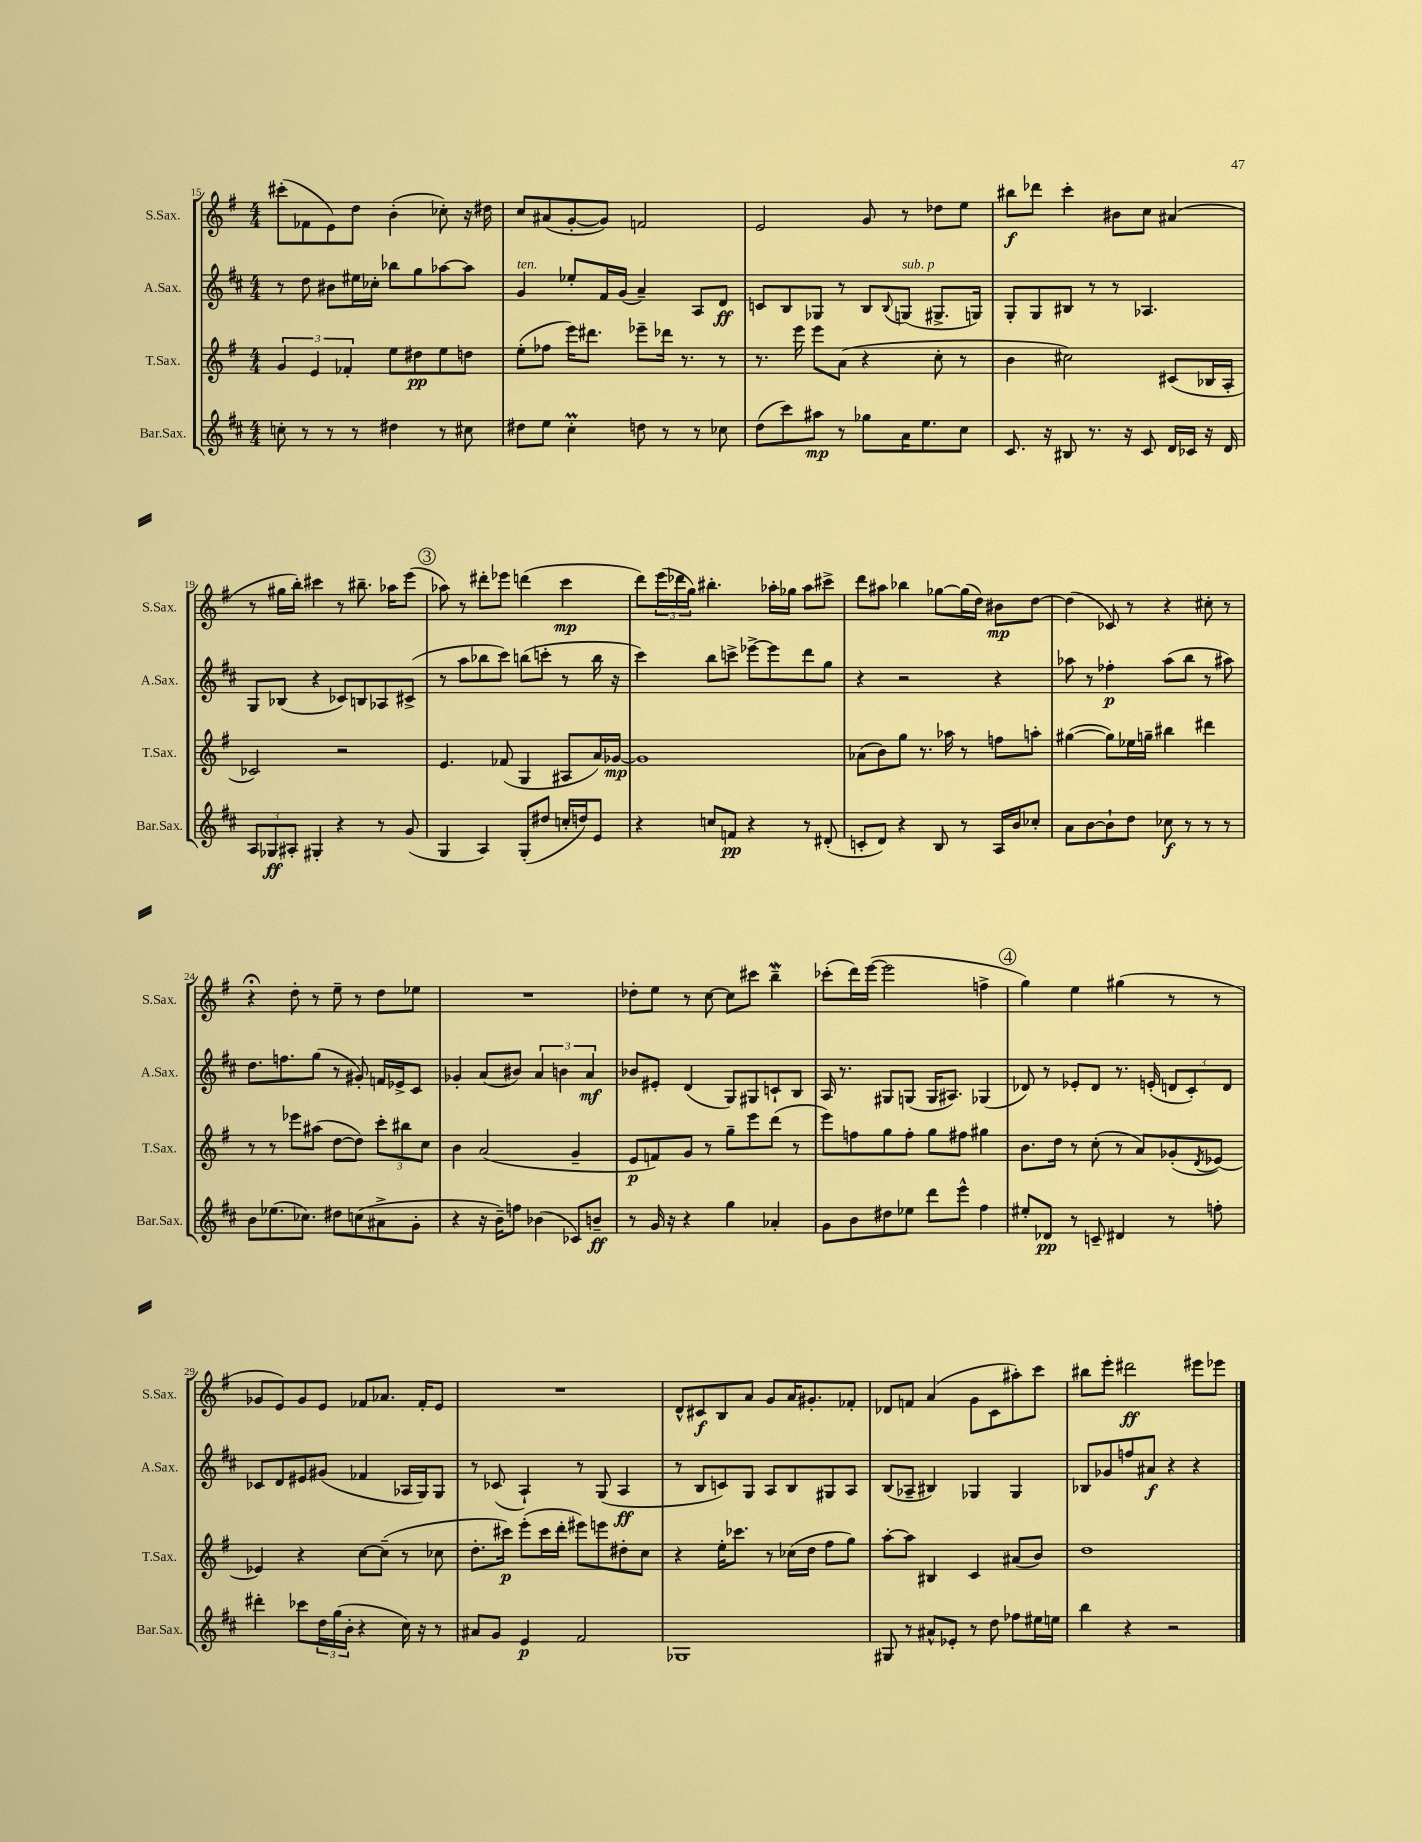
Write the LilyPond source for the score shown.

<<
\new StaffGroup <<
\new Staff = "s0" \with { instrumentName = "S.Sax." shortInstrumentName = "S.Sax." } {
    \clef treble \key g \major \numericTimeSignature \time 4/4
    cis'''8-.( fes'8 e'8) d''8 b'4-.( ces''8-.) r16 dis''16 |
    c''8 ais'8( g'8~-. g'8) f'2 |
    e'2 g'8 r8 des''8 e''8 |
    bis''8\f des'''8 c'''4-. bis'8 c''8 ais'4( |
    r8 gis''16 b''16-.) cis'''4 r8 bis''8.-- aes''16 e'''8( |
    \mark \markup { \circle "3" } aes''8) r8 dis'''8-. ees'''8 d'''4( c'''4\mp |
    d'''8) \tuplet 3/2 { e'''16( des'''16 g''16) } bis''4.-. aes''16-. ges''16 aes''8 cis'''8-> |
    d'''8 ais''8 bes''4 ges''8~ ges''16( d''16) bis'8\mp d''8~ |
    d''4( ces'8) r8 r4 cis''8-. r8 |
    r4\fermata d''8-. r8 e''8-- r8 d''8 ees''8 |
    R1 |
    des''8-. e''8 r8 c''8~ c''8 cis'''8 b''4--\mordent |
    ces'''8-.( d'''16) e'''16~( e'''2 f''4-> |
    \mark \markup { \circle "4" } g''4) e''4 gis''4( r8 r8 |
    ges'8 e'8) ges'8 e'8 fes'8 aes'8. fes'16-. e'8 |
    R1 |
    d'8-^ cis'8\f b8 a'8 g'8 a'16 gis'8.-. fes'8-. |
    des'8 f'8 a'4( g'8 c'8 ais''8-.) c'''8 |
    bis''8 e'''8-. dis'''2\ff eis'''8 ees'''8 \bar "|." |
}
\new Staff = "s1" \with { instrumentName = "A.Sax." shortInstrumentName = "A.Sax." } {
    \clef treble \key d \major \numericTimeSignature \time 4/4
    r8 d''8 bis'8 eis''16 ces''16-. bes''8 g''8 aes''8~ aes''8 |
    g'4^\markup { \italic "ten." } ees''8-. fis'16 g'16( a'4--) a8 d'8\ff |
    c'8 b8 ges8 r8 b8 \appoggiatura { b8 } g8^\markup { \italic "sub. p" }( gis8.-> g16) |
    g8-. g8 bis8 r8 r8 aes4. |
    g8 bes8( r4 ces'8) b8 aes8 cis'8->( |
    \mark \markup { \circle "3" } r8 a''8 bes''8 cis'''8) b''8( c'''8-. r8 b''16 r16 |
    cis'''4) b''8 c'''8-> ees'''8~-> ees'''8 d'''8 g''8 |
    r4 r2 r4 |
    aes''8 r8 fes''4-.\p aes''8( b''8 r8 ais''8) |
    d''8. f''8. g''8( r8 gis'8-.) f'16 ees'16-> cis'8 |
    ges'4-. a'8( bis'8) \tuplet 3/2 { a'4 b'4 a'4\mf } |
    bes'8 eis'8-. d'4( g8) gis8 c'8-! b8 |
    a16 r8. gis8 g8( g16 ais8.) ges4( |
    \mark \markup { \circle "4" } des'8) r8 ees'8-. des'8 r8. e'16-.( \tuplet 3/2 { d'8 cis'8-.) d'8 } |
    ces'8 d'8 eis'8 gis'8( fes'4 aes16 g16) g8 |
    r8 ces'8( a4-!) r8 g8( a4\ff |
    r8 b8 c'8) g8 a8 b8 gis8 a8 |
    b8( aes8-- bis4) ges4 ges4 |
    bes8 ges'8 f''8 ais'8\f r4 r4 \bar "|." |
}
\new Staff = "s2" \with { instrumentName = "T.Sax." shortInstrumentName = "T.Sax." } {
    \clef treble \key g \major \numericTimeSignature \time 4/4
    \tuplet 3/2 { g'4 e'4 fes'4-. } e''8 dis''8\pp e''8 d''8 |
    e''8-.( fes''8 e'''16) dis'''8. ees'''8-- des'''16 r8. r8 |
    r8. e'''16 e'''8 a'8( r4 c''8-. r8 |
    b'4 cis''2) cis'8( bes16 a16-. |
    ces'2) r2 |
    \mark \markup { \circle "3" } e'4. fes'8( g4 ais8 a'16) ges'16~\mp |
    ges'1 |
    aes'8( b'8) g''8 r8. aes''16 r8 f''8 a''8-. |
    gis''4~( gis''8) ees''16 g''16-- bis''4 dis'''4 |
    r8 r8 ees'''8 ais''8( d''8~ d''8) \tuplet 3/2 { c'''8-. bis''8 c''8 } |
    b'4 a'2( g'4-- |
    e'8\p f'8) g'8 r8 g''8-- e'''8 d'''8( r8 |
    e'''8) f''8 g''8 f''8-. g''8 fis''8 gis''4 |
    \mark \markup { \circle "4" } b'8. d''16 r8 c''8-.( r8 a'8) ges'8-.( \acciaccatura { d'8 } ees'8~) |
    ees'4 r4 c''8~ c''8--( r8 ces''8 |
    d''8.-. cis'''16\p) e'''8-.( cis'''16 d'''16-. eis'''8) e'''8 dis''8-. c''8 |
    r4 e''16-. ces'''8. r8 ces''16( d''16 fis''8 g''8) |
    a''8~-. a''8 bis4 c'4 ais'8( b'8) |
    d''1 \bar "|." |
}
\new Staff = "s3" \with { instrumentName = "Bar.Sax." shortInstrumentName = "Bar.Sax." } {
    \clef treble \key d \major \numericTimeSignature \time 4/4
    c''8-. r8 r8 r8 dis''4 r8 cis''8 |
    dis''8 e''8 cis''4-.\prall d''8 r8 r8 ces''8 |
    d''8( cis'''8) ais''8\mp r8 ges''8 a'16 e''8. cis''8 |
    cis'8. r16 bis8 r8. r16 cis'8 d'16 ces'16 r16 d'16 |
    \tuplet 3/2 { a8 ges8\ff ais8-. } gis4-. r4 r8 g'8( |
    \mark \markup { \circle "3" } g4 a4) g8-.( dis''8 c''16-. d''16) e'8 |
    r4 c''8 f'8\pp r4 r8 dis'8-.( |
    c'8-. d'8) r4 b8 r8 a16 b'16 ces''8-. |
    a'8 b'8~ b'8-! d''8 ces''8\f r8 r8 r8 |
    b'8 ees''8.( ces''8.) dis''8 c''8( ais'8-> g'8-. |
    r4 r16 b'16--) f''8 bes'4( ces'8) b'8--\ff |
    r8 g'16 r16 r4 g''4 aes'4-. |
    g'8 b'8 dis''8 ees''8 d'''8 e'''8-^ fis''4 |
    \mark \markup { \circle "4" } eis''8-. des'8\pp r8 c'8-- dis'4 r8 f''8-. |
    dis'''4-. ces'''8 \tuplet 3/2 { d''16 g''16( b'16-. } r4 cis''16) r16 r8 |
    ais'8 g'8 e'4\p fis'2 |
    ges1 |
    gis8 r8 ais'8-^ ees'8-. r8 d''8 fes''8 eis''16 e''16 |
    b''4 r4 r2 \bar "|." |
}
>>
>>
\layout { \context { \Score currentBarNumber = #15 } }
